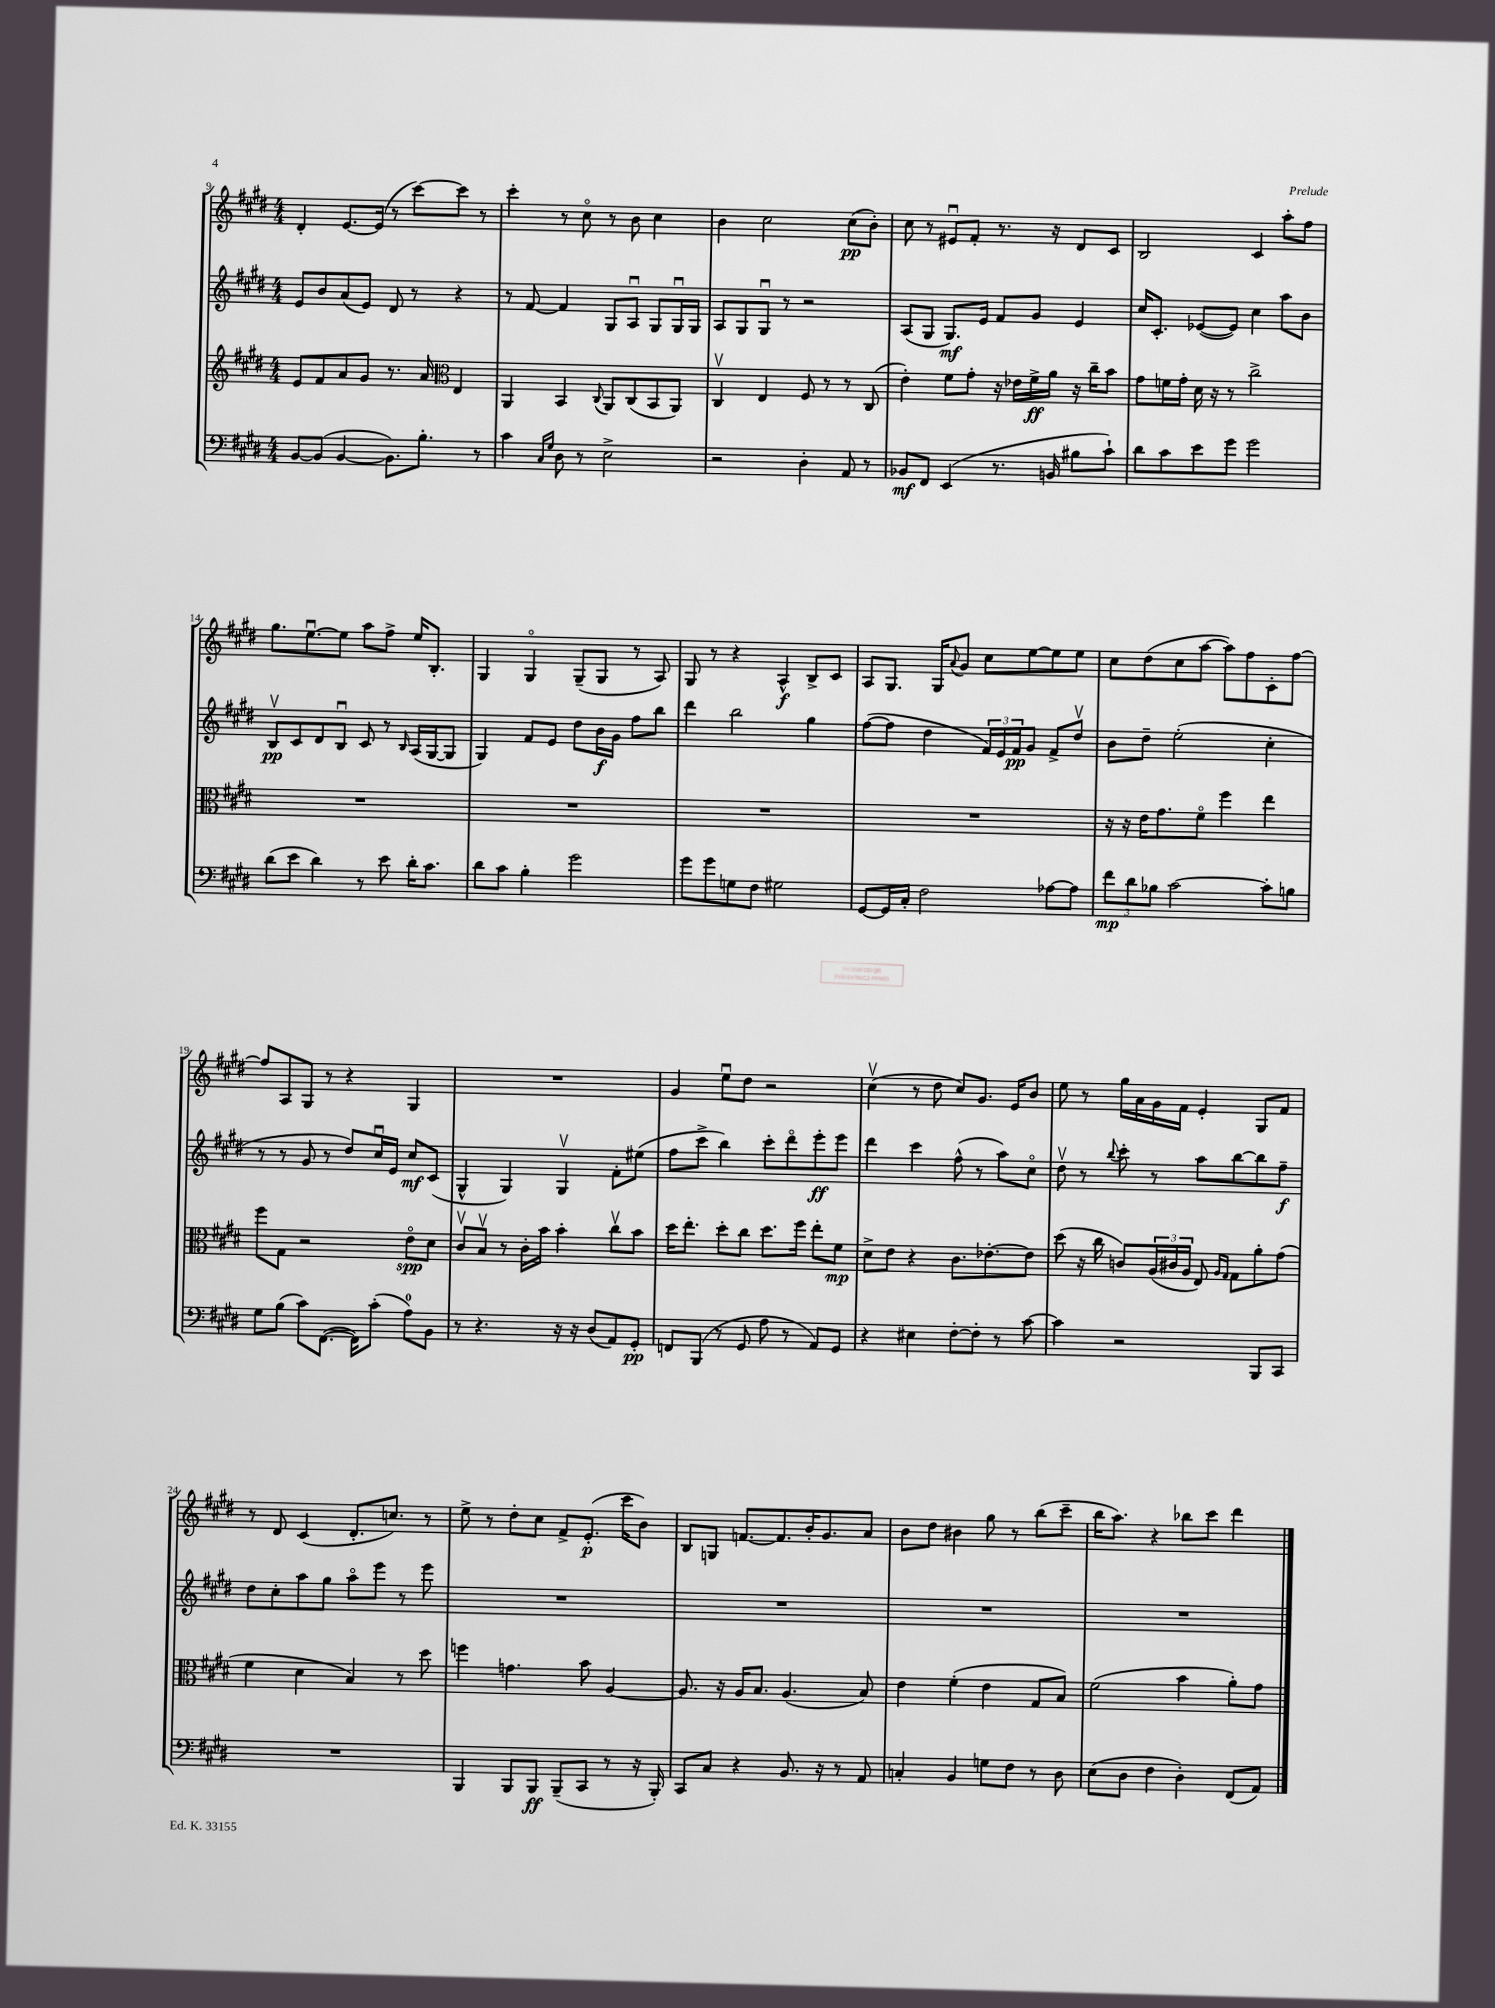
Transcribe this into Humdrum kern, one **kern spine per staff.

**kern	**kern	**kern	**kern
*staff4	*staff3	*staff2	*staff1
*clefF4	*clefG2	*clefG2	*clefG2
*k[f#c#g#d#]	*k[f#c#g#d#]	*k[f#c#g#d#]	*k[f#c#g#d#]
*M4/4	*M4/4	*M4/4	*M4/4
[8BB	8e	8e	4d#'
(8BB]	8f#	8b	.
[4BB	8a	(8a	[8.e
.	8g#	8e)	.
.	.	.	(16e]
8.BB])	8.r	8d#	8r
.	.	8r	[8ccc#)
8.B'	16a	.	.
*	*clefC3	*	*
.	4E	4r	8ccc#]
8r	.	.	8r
=	=	=	=
4c#	4AA	8r	4ccc#'
.	.	[8f#	.
16qqC#	.	.	.
16qqG#	.	.	.
8D#	4BB	4f#]	8r
8r	.	.	8cc#o
.	8qqC#	.	.
2E^	8AA	8G#	8r
.	(8C#	8Au	8b
.	8BB	8G#	4cc#
.	8AA)	16G#u	.
.	.	16G#	.
=	=	=	=
2r	4C#v	8A	4b
.	.	8G#	.
.	4E	8G#u	2cc#
.	.	8r	.
4D#'	8F#	2r	.
.	8r	.	.
8AA	8r	.	(8cc#
8r	(8C#	.	8b')
=	=	=	=
8BB-	4e')	(8A	8cc#
8FF#	.	8G#	8r
(4EE	8f#	8.G#)	8e#u
.	8g#'	.	8f#'
.	.	16e	.
8.r	16r	8f#	8.r
.	16e-	.	.
.	16f#^	8g#	.
16BB	16a	.	16r
8B#	16r	4e	8d#
.	16cc#~	.	.
8c#`)	8b	.	8c#
=	=	=	=
8d#	8g#	16cc#	2B
.	.	8.c#'	.
8c#	16f	.	.
.	16g#'	.	.
8e	16d#	([8e-	.
.	16r	.	.
8g#	8r	8e-])	.
2g#	2cc#^	4cc#	4c#
.	.	8aa	8aa'
.	.	8b	8ff#
=	=	=	=
(8d#	1r	8Bv	8.gg#
8e	.	8c#	.
.	.	.	[8.eeu
4d#)	.	8d#	.
.	.	8Bu	8ee]
8r	.	8c#	8aa
8e	.	8r	8ff#^
.	.	16qqB	.
16d#'	.	(16A	16ee
8.c#	.	[16G#	8.B'
.	.	8G#]	.
=	=	=	=
8d#	1r	4G#)	4G#
8c#	.	.	.
4B'	.	8f#	4G#o
.	.	8e	.
2g#	.	8dd#	(8G#~
.	.	16b	8G#
.	.	16g#	.
.	.	8ff#	8r
.	.	8bb	8A)
=	=	=	=
8g#	1r	4ddd#	8G#
8g#	.	.	8r
8G	.	2bb	4r
8F#	.	.	.
2G#	.	.	4A^^
.	.	4gg#	8B^
.	.	.	8c#
=	=	=	=
[8GG#	1r	([8ff#	8A
16GG#]	.	8ff#]	8.G#
16C#'	.	.	.
2F#	.	4dd#	.
.	.	.	16G#
.	.	.	8qqa
.	.	.	8g#
.	.	24f#)	8cc#
.	.	24e	.
.	.	24f#	.
.	.	8g#	[8ee
[8A-	.	8f#^	8ee]
8A-]	.	8dd#v	8ee
=	=	=	=
12f#	16r	8b	8cc#
.	16r	.	.
12d#	.	.	.
.	16e	8dd#~	(8dd#
12B-	.	.	.
.	8.g#	.	.
[2c#	.	(2ee'	8cc#
.	8f#o	.	[8aa
.	4ff#	.	8aa])
.	.	.	8ff#
8c#']	4ee	4cc#'	8c#'
8B	.	.	[8ff#
=	=	=	=
8G#	8ff#	8r	8ff#]
(8B	8G#	8r	8A
8c#)	2r	8g#	8G#
([8.FF#	.	8r	8r
.	.	8dd#)	4r
16FF#])	.	.	.
(8c#'	.	16cc#u	.
.	.	16e	.
8A)	8eo	8cc#	4G#
8BB	8d#	(8c#	.
=	=	=	=
8r	8c#v	4G#^^	1r
4.r	8Bv	.	.
.	8r	4G#)	.
.	16c#'	.	.
.	16b	.	.
16r	4b'	4G#v	.
16r	.	.	.
(8D#	.	.	.
8AA)	8cc#v	8f#'	.
8GG#'	8b	(8ee#	.
=	=	=	=
8FF	16dd#	8ff#	4g#
.	8.ee'	.	.
(8BBB	.	8ccc#^	.
8r	8dd#'	4bb)	8eeu
8GG#	8cc#	.	8dd#
8A	8.dd#	8ccc#'	2r
8r	.	8ddd#o	.
.	16ff#	.	.
8AA)	8ee'	8eee'	.
8GG#	8f#	8eee	.
=	=	=	=
4r	8d#^	4ddd#	(4cc#v
.	8e	.	.
4E#	4r	4ccc#	8r
.	.	.	8dd#
[8F#'	8.c#	(8ff#^^	8cc#)
8F#']	.	8r	8.g#
.	[8.e-'	.	.
8r	.	8aa)	.
.	.	.	16e
[8c#	8e-]	8cc#o	8b
=	=	=	=
4c#]	(8dd#	8dd#v	8ee
.	16r	8r	8r
.	16cc#	.	.
.	.	8qqbb	.
2r	8c)	8ccc#'	16gg#
.	.	.	16a
.	(24A	8r	16g#
.	24c#	.	.
.	.	.	16f#
.	24A	.	.
.	8E)	8aa	4e'
.	16qqA	.	.
.	16qqG#	.	.
.	8G#	[8bb	.
8BBB	8a'	8bb]	8G#
8CC#	(8g#	8ff#~	8f#
=	=	=	=
1r	4f#	8dd#	8r
.	.	8cc#'	8d#
.	4d#	8aa	(4c#
.	.	8gg#	.
.	4B)	8aao	8.d#'
.	.	8eee	.
.	.	.	8.cc)
.	8r	8r	.
.	8dd#	8eee	8r
=	=	=	=
4BBB	4ff	1r	8ee^
.	.	.	8r
8BBB	4.g	.	8dd#'
8BBB	.	.	8cc#
(8BBB~	.	.	8f#^
8CC#	8b	.	(8.e'
8r	[4A	.	.
.	.	.	16ccc#
16r	.	.	8b)
16BBB')	.	.	.
=	=	=	=
8CC#	8.A]	1r	8B
8C#	.	.	8G
.	16r	.	.
4r	16A	.	[8.f
.	8.B	.	.
.	.	.	8.f]
8.BB	(4.A	.	.
.	.	.	16b'
16r	.	.	8.g#
8r	.	.	.
8AA	8B)	.	8a
=	=	=	=
4C'	4e	1r	8b
.	.	.	8dd#
4BB	(4f#'	.	4b#
8G	4e	.	8gg#
8F#	.	.	8r
8r	8G#	.	(8bb
8D#	8B)	.	8ccc#~
=	=	=	=
(8E	(2f#	1r	16bb
.	.	.	8.aa)
8D#	.	.	.
4F#	.	.	4r
4D#')	4b	.	8bb-
.	.	.	8ccc#
(8FF#	8a')	.	4ddd#
8AA)	8g#	.	.
==	==	==	==
*-	*-	*-	*-
